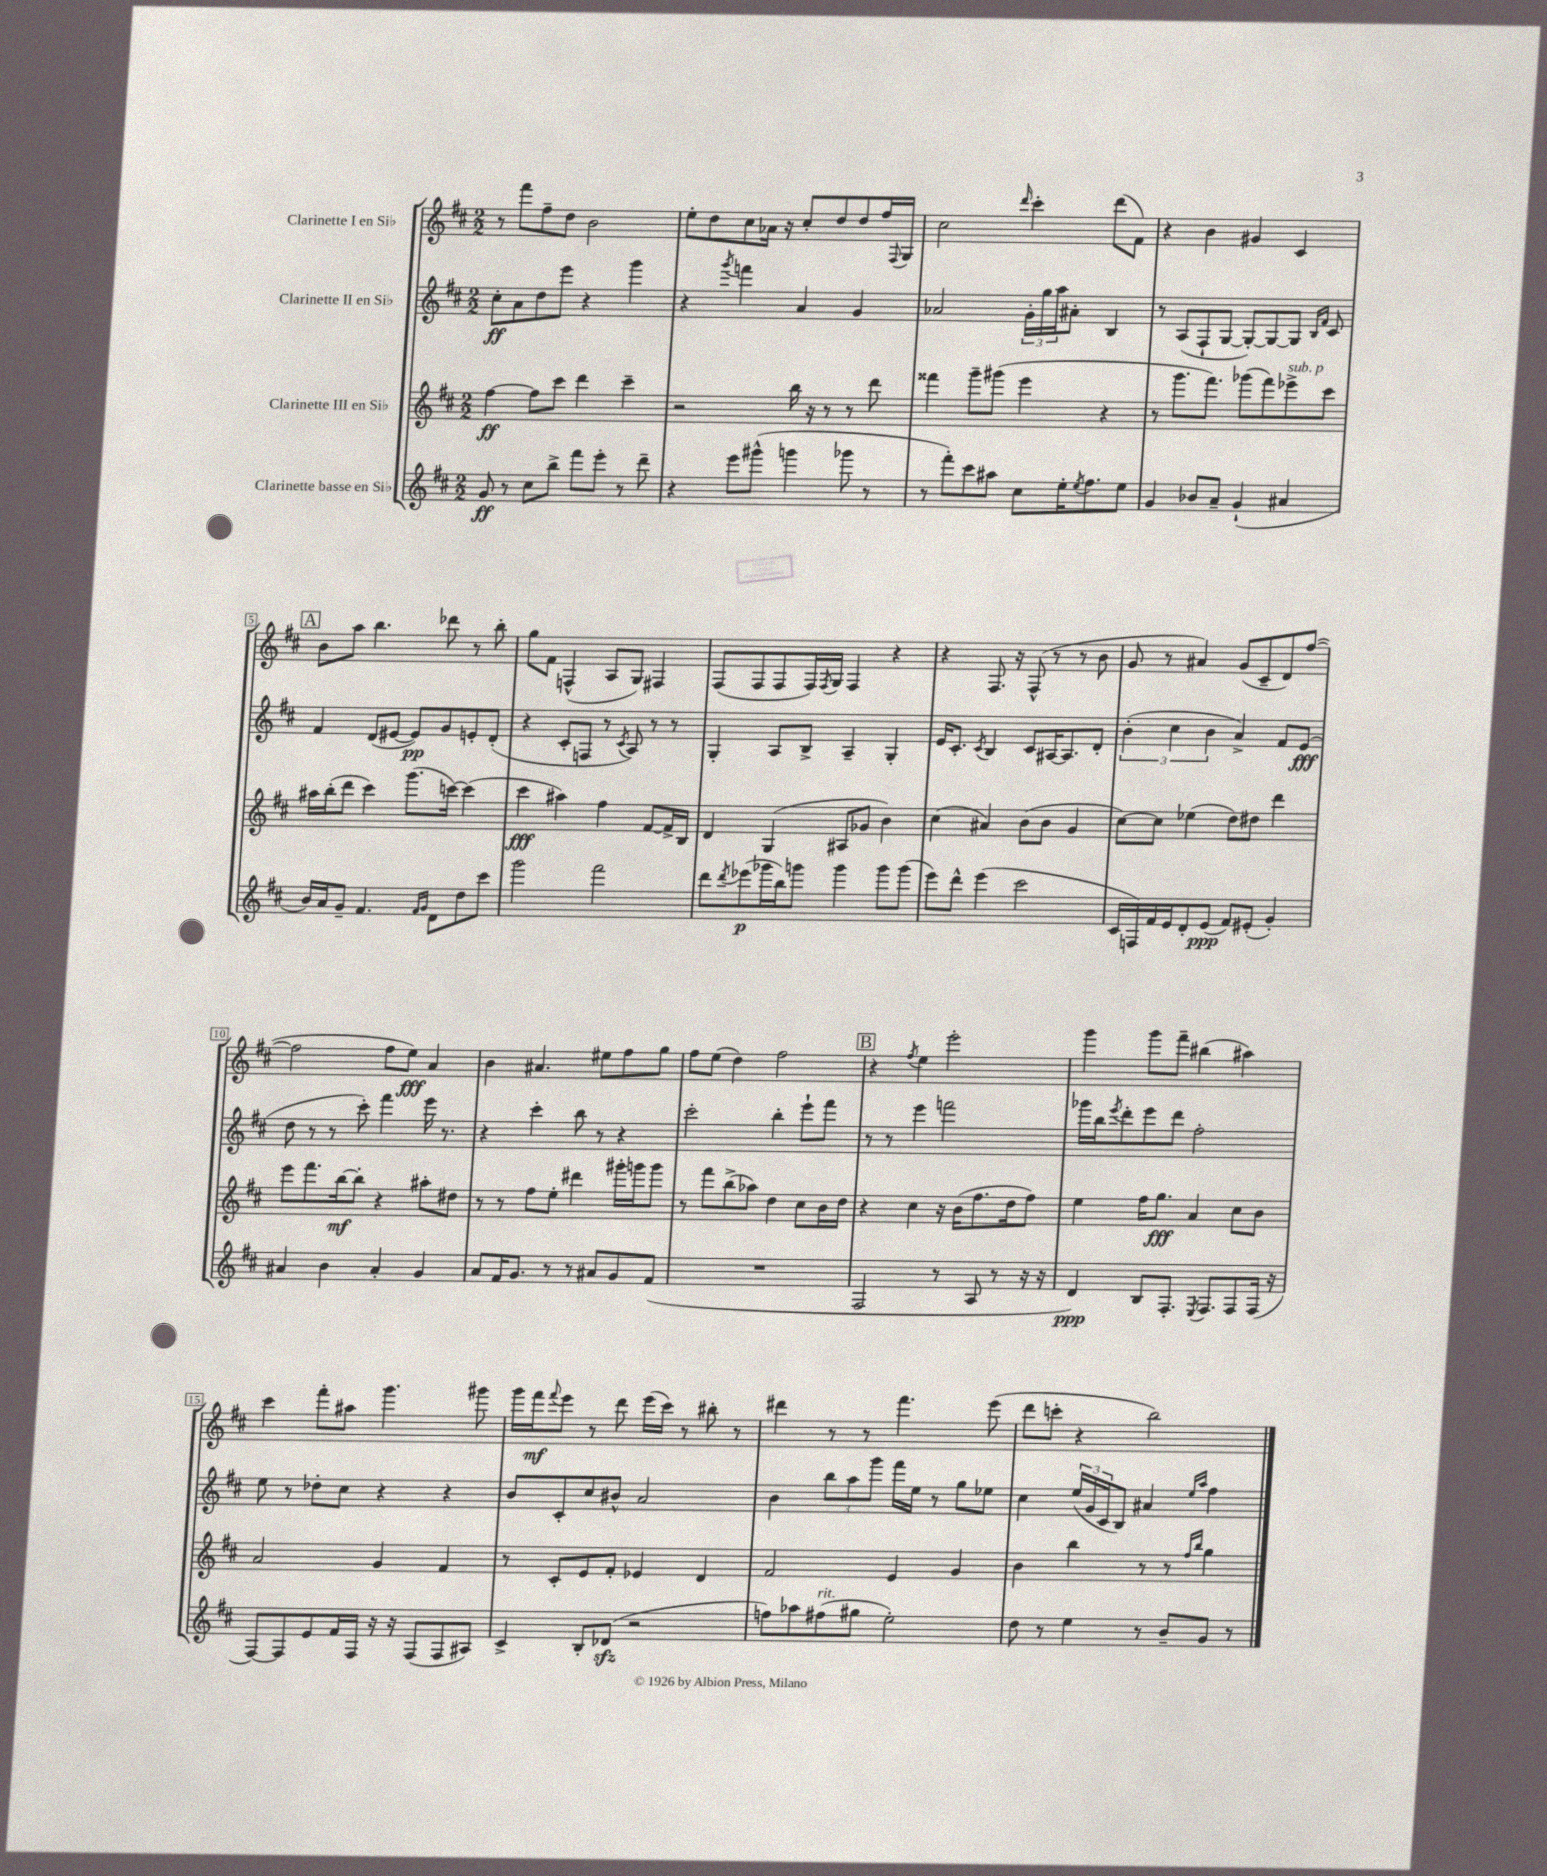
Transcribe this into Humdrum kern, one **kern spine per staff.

**kern	**kern	**kern	**kern
*staff4	*staff3	*staff2	*staff1
*clefG2	*clefG2	*clefG2	*clefG2
*k[f#c#]	*k[f#c#]	*k[f#c#]	*k[f#c#]
*M2/2	*M2/2	*M2/2	*M2/2
8g/	[4ff#\	8cc#'\L	8r
8r	.	8a\	8fff#\L
8cc#\L	8ff#\]L	8dd\	8ff#~\
8bb^\J	8ccc#\J	8eee\J	8dd\J
8fff#\L	4ddd\	4r	2b\
8eee'\J	.	.	.
8r	4ccc#~\	4ggg\	.
8ddd~\	.	.	.
=	=	=	=
4r	2r	4r	8ee'\L
.	.	.	8dd\
.	.	8qggg/	.
8eee\L	.	4fff\	8cc#\
(8ggg#^^\J	.	.	16a-\Jk
.	.	.	16r
4ggg\	16bb\	4a/	8cc#'/L
.	16r	.	.
.	8r	.	8dd/
8ggg-\	8r	4g/	8dd/
8r	8ddd\	.	16ff#/L
.	.	.	8qqF#/
.	.	.	16G/JJ
=	=	=	=
8r	4fff##\	2a-/	2cc#\
8fff#'\L)	.	.	.
8ccc#\	8ggg~\L	.	.
8aa#\J	(8ggg#\J	.	.
.	.	.	16qqddd/
8cc#\L	4eee\	24g'\LL	4ccc#'\
.	.	24gg\	.
.	.	24aa\J	.
16ee'\K	.	8a#'\J	.
8qee/	.	.	.
8.ff#\	.	.	.
.	4r	4B/	(8ddd\L
8ee\J	.	.	8f#\J)
=	=	=	=
4g/	8r	8r	4r
.	8.ggg\L	(8A/L	.
8b-/L	.	8F#`/	4b\
.	8.fff#\J)	.	.
8a~/J	.	[8G/J	.
(4g`/	(8ggg-\L	8G'/_L)	4g#/
.	8fff#\)	8G/_	.
4a#/	8eee-^\	8G/]J	4c#/
.	.	16qqB/LL	.
.	.	16qqf#/JJ	.
.	8ccc#\J	8c#/	.
=	=	=	=
16b/LL)	16aa#\LL	4f#/	8b\L
16a/J	(16bb'\J	.	.
8g~/J	8ddd\J	.	8aa\J
4.f#/	4ccc#\)	(8d/L	4.bb\
.	.	[8e#/J	.
.	(8.ggg\L	8e#/]L)	.
16qqf#/LL	.	.	.
16qqg/JJ	.	.	.
8d\L	.	8g/	8ddd-\
.	[16ccc\Jk)	.	.
8dd\	(4ccc\]	8e'/	8r
8ccc#\J	.	(8d'/J	8bb'\
=	=	=	=
2ggg\	4ccc#\	4r	8gg\L
.	.	.	8f#\J
.	4aa#\)	8c#'/L	(4F^^/
.	.	8F/J	.
2fff#\	4ff#\	8r	8A/L
.	.	8qc#/	.
.	.	8A/)	8G/J)
.	[8f#/L	8r	4F#/
.	16f#^/]L	8r	.
.	16B/JJ	.	.
=	=	=	=
8ddd\L	4d/	4G'/	(8F#/L
8qddd/	.	.	.
(8eee-\	.	.	8F#/
16ggg-\L	(4G/	8A/L	8F#/
16bb\J)	.	.	.
8ggg\J	.	8B^/J	16F#/L)
.	.	.	8qF#/
.	.	.	16G/JJ
4ggg\	8A#/L	4A~/	4F#/
.	8g-/J	.	.
8ggg\L	4b\)	4G'/	4r
(8ggg\J	.	.	.
=	=	=	=
8eee\L)	(4cc#\	16e/LK	4r
.	.	8.c#'/J	.
8ddd^^\J	.	.	.
.	.	8qc#/	.
(4eee\	4a#/)	4B/	8.F#/
.	.	.	16r
2ccc#\	(8b\L	8c#/L	(8F#^^/
.	8b\J	[16A#/K	8r
.	.	8.A#/]	.
.	4g/	.	8r
.	.	8d'/J	8b\
=	=	=	=
16c#/LL	[8cc#\L)	(6b'\	8g/
16F/)	.	.	.
16f#/	8cc#\]J	.	8r
.	.	6cc#\	.
16e/J	.	.	.
8d'/	(4ee-\	.	4a#/)
.	.	6b\	.
(8e/J	.	.	.
8f#/L)	8dd\L)	4a^/)	(8g/L
(8e#'/J	8dd#\J	.	8c#~/
4g'/)	4ddd\	8f#/L	8d/)
.	.	(8e/J	([8ff#/J
=	=	=	=
4a#/	8eee\L	8dd\	2ff#\]
.	8.fff#\	8r	.
4b\	.	8r	.
.	[16bb\k	.	.
.	8bb'\]J	8ccc#'\)	.
4a#'/	4r	4fff#\	8ff#\L
.	.	.	8ee\J)
4g/	8aa#'\L	16eee\	4a/
.	.	8.r	.
.	8dd#\J	.	.
=	=	=	=
8a/L	8r	4r	4b\
16f#/K	8r	.	.
8.g/J	.	.	.
.	8ff#\L	4ccc#'\	4.a#/
8r	8ee'\J	.	.
8r	4ddd#\	8bb\	.
8a#/L	.	8r	8ee#\L
8g/	16ggg#'\LL	4r	8ff#\
.	16ggg\J	.	.
(8f#/J	8ggg\J	.	8gg\J
=	=	=	=
1r	8r	2ccc#'\	8ff#\L
.	8fff#\L	.	(8ee\J
.	(8bb^\	.	4dd\)
.	8aa-\J)	.	.
.	4dd\	4bb'\	2ff#\
.	8cc#\L	8eee`\L	.
.	16b\L	8fff#\J	.
.	16dd\JJ	.	.
=	=	=	=
2F#/	4r	8r	4r
.	.	8r	.
.	.	.	8qff#/
.	4cc#\	4eee\	4ee\
8r	16r	2fff\	2eee'\
.	(16b\LK	.	.
8A/	8.ff#\	.	.
8r	.	.	.
.	16dd\k	.	.
16r	8ff#\J)	.	.
16r	.	.	.
=	=	=	=
4d/)	4ee\	16ggg-\LL	4ggg\
.	.	16bb\J	.
.	.	8qeee/	.
.	.	8ddd'\	.
8B/L	16ff#\LK	8eee\	8ggg\L
.	8.gg\J	.	.
8.F#'/J	.	8ddd\J	8fff#~\J
.	4a/	2ff#'\	(4bb#\
8qE/	.	.	.
8.F#/L	.	.	.
8F#/	8cc#\L	.	4aa#\)
(16F#/Jk	8b\J	.	.
16r	.	.	.
=	=	=	=
[8F#/L)	2a/	8ee\	4ccc#\
8F#/]	.	8r	.
8e/	.	8dd-'\L	8fff#'\L
16f#/L	.	8cc#\J	8aa#\J
16F#/JJ	.	.	.
16r	4g/	4r	4.ggg\
16r	.	.	.
(8F#/L	.	.	.
8F#/	4f#/	4r	.
8A#/J)	.	.	8ggg#\
=	=	=	=
4c#^/	8r	8b/L	16ggg\LL
.	.	.	16fff#\J
.	.	.	8qqfff#/
.	8c#'/L	8c#'/	8eee\J
8B'/L	8e/	8cc#/	8r
(8d-/J	8f#'/J	8b#^^/J	8ddd\
2r	4e-/	2a/	(16eee\LL
.	.	.	16ccc#\JJ)
.	.	.	8r
.	4d/	.	8bb#'\
.	.	.	8r
=	=	=	=
8ff\L)	2f#/	4b\	4ddd#\
8aa-\	.	.	.
(8ff#\	.	12bb\L	8r
.	.	12aa\	.
8gg#\J	.	.	8r
.	.	12ggg\J	.
2ee'\)	4e/	16fff#\LL	4.fff#\
.	.	16ee\JJ	.
.	.	8r	.
.	4g/	8gg\L	.
.	.	8ee-\J	(8eee\
=	=	=	=
8dd\	4b\	4cc#\	8ddd\L
8r	.	.	8ccc'\J
4ee\	4bb\	(24ee/LL	4r
.	.	24g/	.
.	.	24c#/J	.
.	.	8B/J)	.
8r	8r	4a#/	2bb\)
8b~/L	8r	.	.
.	16qqff#/LL	16qqee/LL	.
.	16qqbb/JJ	16qqaa/JJ	.
8g/J	4gg\	4ff#\	.
8r	.	.	.
==	==	==	==
*-	*-	*-	*-
